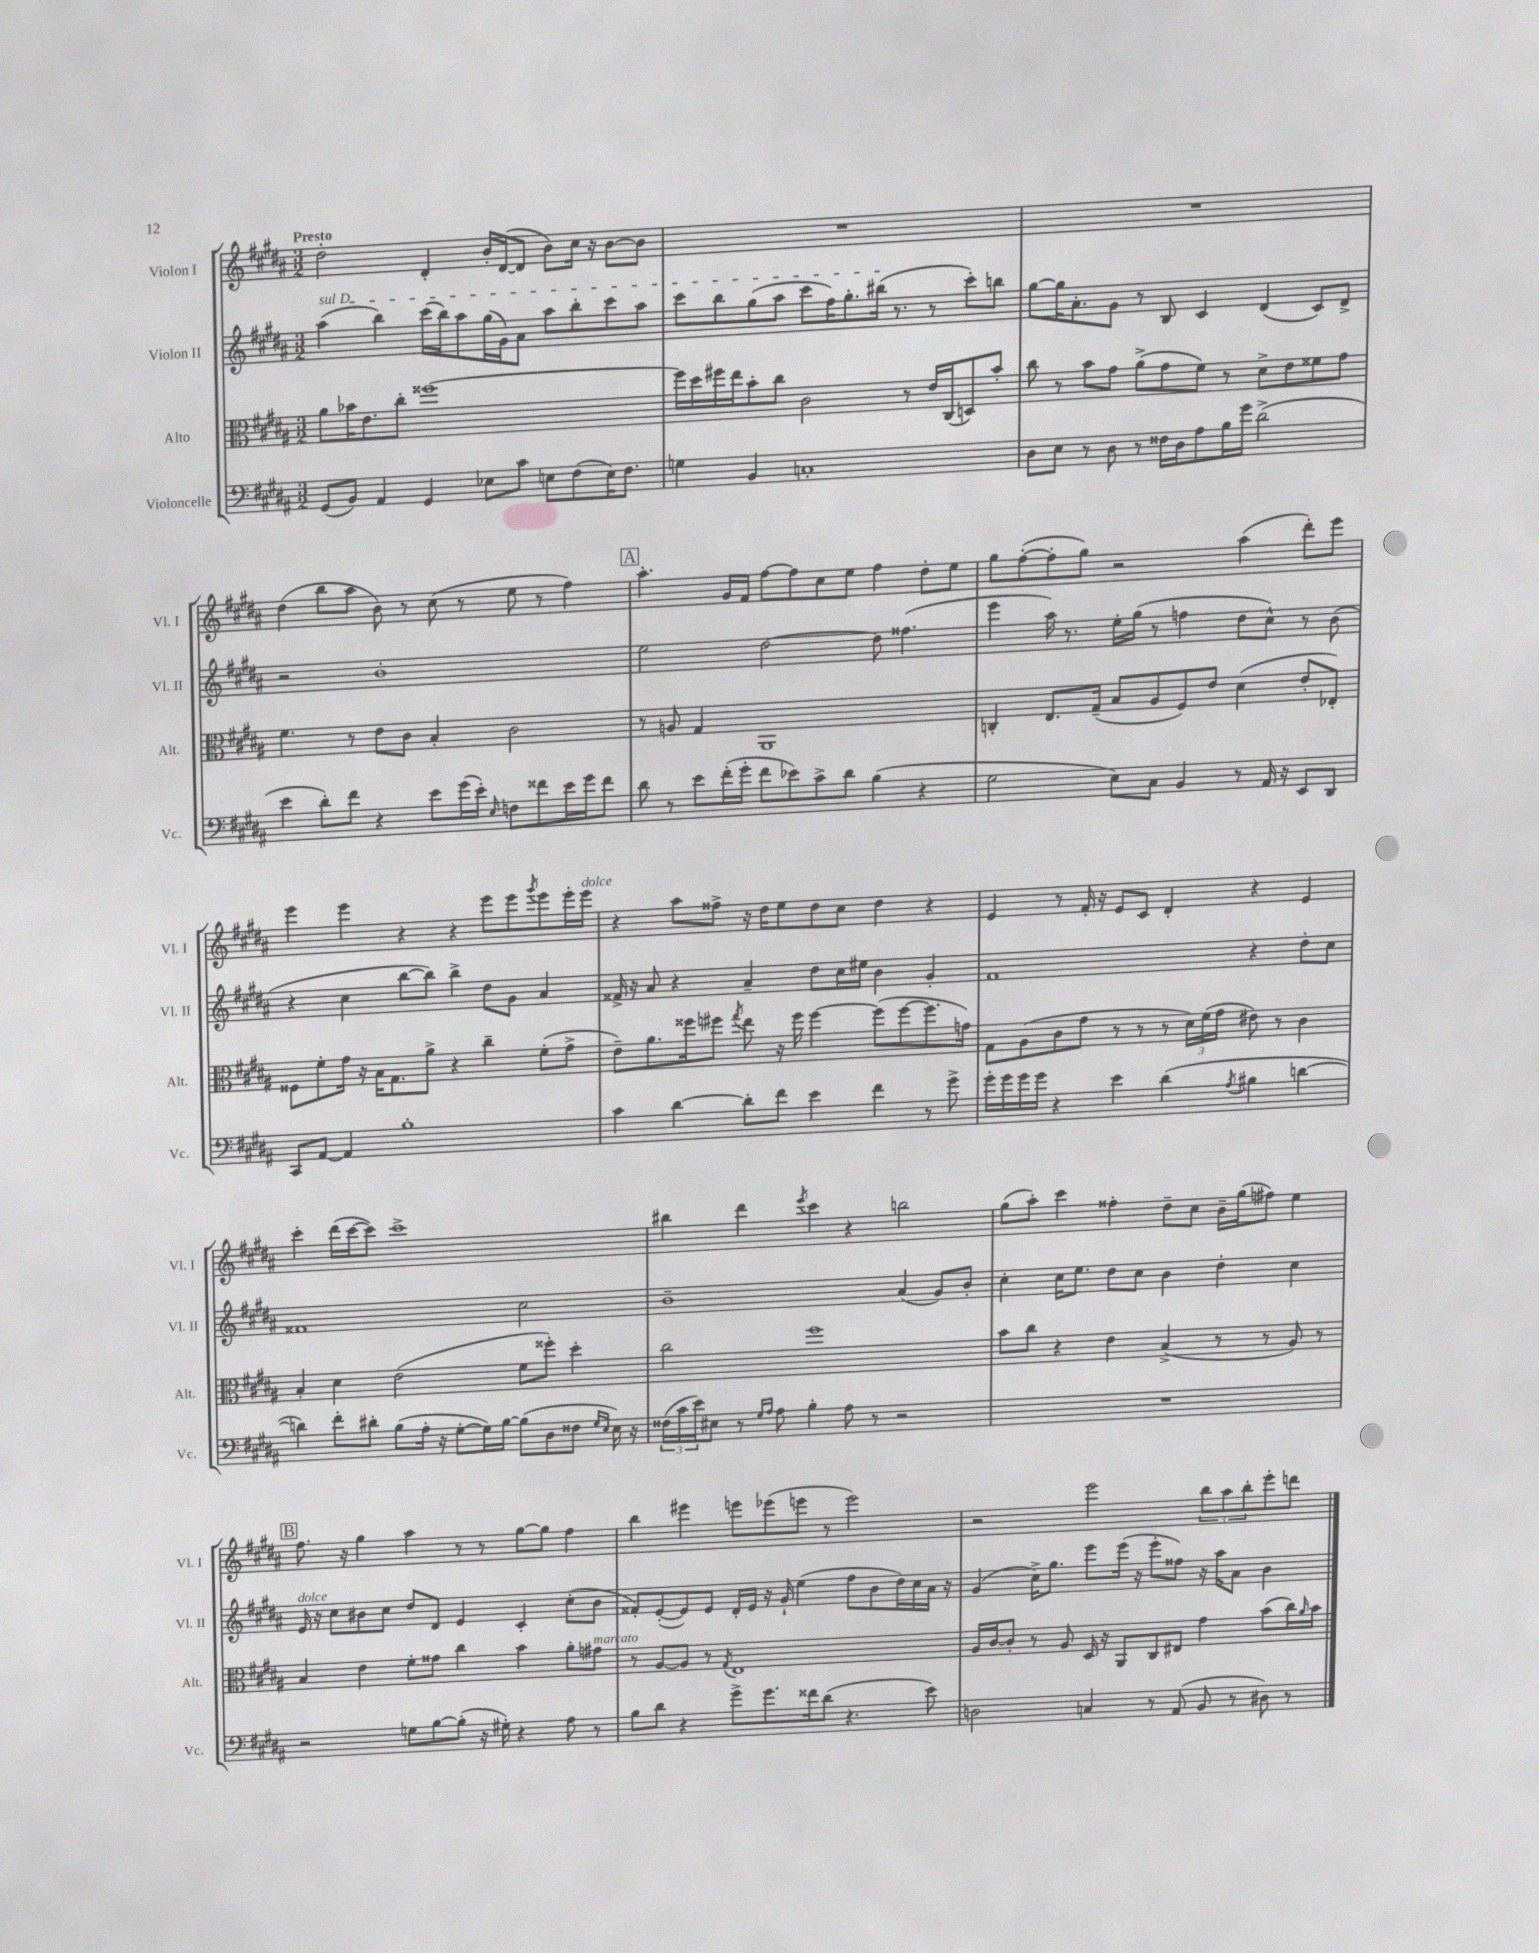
<<
\new StaffGroup <<
\new Staff = "s0" \with { instrumentName = "Violon I" shortInstrumentName = "Vl. I" } {
    \clef treble \key b \major \numericTimeSignature \time 3/2 \tempo "Presto"
    dis''2-. dis'4-. b'16-. dis'16~( dis'8 b'8) cis''16 r16 b'8~ b'8 |
    R1. |
    R1. |
    dis''4( b''8 ais''8 b'8) r8 cis''8( r8 e''8 r8 fis''4) |
    \mark \markup { \box "A" } ais''4.-. gis'16 fis'16 fis''8~ fis''8 cis''8 e''8 fis''4 dis''8-. e''8 |
    gis''8 fis''8~-.( fis''8-. gis''8) r2 ais''4( dis'''8-.) e'''8 |
    e'''4 e'''4 r4 r4 e'''8 e'''8 \acciaccatura { gis'''8 } e'''8 e'''16-. e'''16^\markup { \italic "dolce" } |
    r4 ais''8 fisis''8-> r16 dis''16 e''8 dis''8 cis''8 dis''4 r4 |
    e'4 r8 fis'16-. r16 e'8 cis'8 dis'4-. r4 e'4 |
    cis'''4-. dis'''16( cis'''16~ cis'''8) cis'''1-> |
    bis''4 dis'''4 \acciaccatura { e'''8 } cis'''4 r4 b''2 |
    gis''8( ais''8-.) cis'''4 fisis''4-. dis''8-- cis''8 b'16-- gis''16( fis''8) e''4 |
    \mark \markup { \box "B" } fis''8. r16 gis''4 ais''4 r8 r8 gis''8~ gis''8 fis''4 |
    b''4 eis'''4 e'''8 ees'''8( e'''8 r8 e'''2) |
    r2 e'''2 \tuplet 3/2 { b''8 ais''8 b''8-. } e'''8-. d'''8 \bar "|." |
}
\new Staff = "s1" \with { instrumentName = "Violon II" shortInstrumentName = "Vl. II" } {
    \clef treble \key b \major \numericTimeSignature \time 3/2
    \once \override TextSpanner.bound-details.left.text = \markup { \italic "sul D" } ais''4\startTextSpan( b''4) cis'''16( b''16) ais''8 gis''16( gis'16) ais'8 ais''8 b''8-. cis'''8 ais''8 |
    cis'''8 b''8 gis''8( ais''8 cis'''8 fis''16) gis''8.-. bis''16\stopTextSpan( r8. r8 cis'''8-.) b''8 |
    gis''8~ gis''16 ais'8.-. gis'8 r8 b8 cis'4 dis'4( cis'8) dis'8-> |
    r2 b'1-. |
    \mark \markup { \box "A" } e''2 dis''2~ dis''8 fisis''4.( |
    e'''4 ais''16) r8. e''16-. gis''16( r8 f''4 dis''8 cis''8-^) r8 b'8( |
    r4 cis''4 b''8~ b''8) b''4-> dis''8 gis'8 ais'4 |
    fisis'16-> r16 ais'8 r4 ais'4-- dis''8 cis''16 eis''16 b'4 gis'4-. |
    fis'1 r4 dis''8-. cis''8 |
    fisis'1 cis''2 |
    b'1-- ais'4( gis'8) b'8-. |
    cis''4-. cis''16 e''8. dis''8 cis''8 b'4 dis''4-. cis''4 |
    \mark \markup { \box "B" } e'16^\markup { \italic "dolce" } r16 cis''8 bis'8 cis''8 dis''8 dis'8 e'4 cis'4-. cis''8-.( bis'8 |
    fisis'8-.) e'8~-.( e'8) e'8 dis'16-. e'16 r16 gis'16-! e''4( fis''8 b'8 dis''16) cis''16 ais'16 r16 |
    gis'4( cis''16->) gis''8. e'''8 e'''16( r16 e'''8-. fisis''8) r16 ais''16 ais'8 b'4 \bar "|." |
}
\new Staff = "s2" \with { instrumentName = "Alto" shortInstrumentName = "Alt." } {
    \clef alto \key b \major \numericTimeSignature \time 3/2
    ais'8 bes'16 e'8. cis''8-. fisis''1~ |
    fisis''16 dis''16 fis''16 e''16 b'8-. cis''8 cis'2 r8 e'16 cis16( d8) b'8-. |
    cis''8 r8 b'8 gis'8 ais'8->( gis'8 fis'8) r8 dis'8-> e'8 fisis'8 gis'8 |
    fis'4. r8 e'8 cis'8 b4-. cis'2 |
    \mark \markup { \box "A" } r8 a8 gis4 ais,1 |
    c4-. e8. gis16--( b8 ais8 fis8) e'8 dis'4( e'8-. ees8-.) |
    fisis8 fis'8-. gis'16 r16 b16 gis8. ais'8-> r4 cis''4-- fis'8-.( gis'8-> |
    e'8--) ais'8. fisis''16 fis''8 \acciaccatura { gis''8 } e''8 r16 fis''16 fis''4~ fis''8( fis''8~ fis''8. g'16) |
    gis8 ais8( cis'8 gis'8 r8 r8 r8 \tuplet 3/2 { dis'16) fis'16( gis'16 } eis'8) r8 cis'4 |
    b4-. dis'4 e'2( fis'8 fisis''8-.) dis''4-. |
    cis''2 fis''1 |
    b'8 cis''8 r4 e'4 b4->( r8 r8 ais8) r8 |
    \mark \markup { \box "B" } b4 e'4 fis'8-. gisis'8 cis''4 b'4 ais'8-. gis'8^\markup { \italic "marcato" } |
    r8 ais8~ ais8 r8 \acciaccatura { gis8 } e1 |
    ais16 cis'16~ cis'8-. r8 ais8 dis16 r16 ais,8 cis8 eis8 gis'4 b'8( cis''16) \grace { ais'16 } b'16 \bar "|." |
}
\new Staff = "s3" \with { instrumentName = "Violoncelle" shortInstrumentName = "Vc." } {
    \clef bass \key b \major \numericTimeSignature \time 3/2
    gis,8( b,8) ais,4 gis,4 ees8 cis'8 e8 fis8( e16) fis8. |
    g4 b,4 c1-. |
    dis8 e8 r8 dis8 r8 fisis16 dis16 ais8 b16 gis'16 dis'2->( |
    e'4 dis'8-.) fis'8 r4 e'8 gis'16( e'16-.) \grace { e16 } f8 fisis'8 e'16 gis'16 fisis'8 |
    \mark \markup { \box "A" } dis'8 r8 e'8 fis'16-.( gis'16-. fis'8 ees'8) cis'8-> dis'8 b4( r4 |
    gis2 e8) cis8 b,4 r8 ais,16 r16 e,8 dis,8 |
    cis,8 ais,8~ ais,4 b1-. |
    cis'4 dis'4~ dis'8-. fis'8 e'4 fis'4 r8 gis'8-> |
    gis'16-. gis'16 gis'16 gis'16 r4 e'4 dis'4( \acciaccatura { ais8 } bis4 d'4~ |
    d'4) fis'8-. dis'8-. b8( ais16-. r16 gis8~-. gis16) b16~ b8( dis8 fisis8 \grace { gis16 e16 } e16) r16 |
    \tuplet 3/2 { fisis16( cis'16 e'16) } eis8 r8 \grace { gis16 ais16 } ais8 b4-. ais8 r8 r2 |
    R1. |
    \mark \markup { \box "B" } r2 g8 b8~ b8-.( r16 gis16-.) r4 ais8 r8 |
    b8 dis'8 r4 gis'8-> gis'8. fisis'16 dis'8( r4. e'8) |
    d2 c4 r8 ais,8( b,8 r8 dis8) r8 \bar "|." |
}
>>
>>
\layout { \context { \Score \remove "Bar_number_engraver" } }
